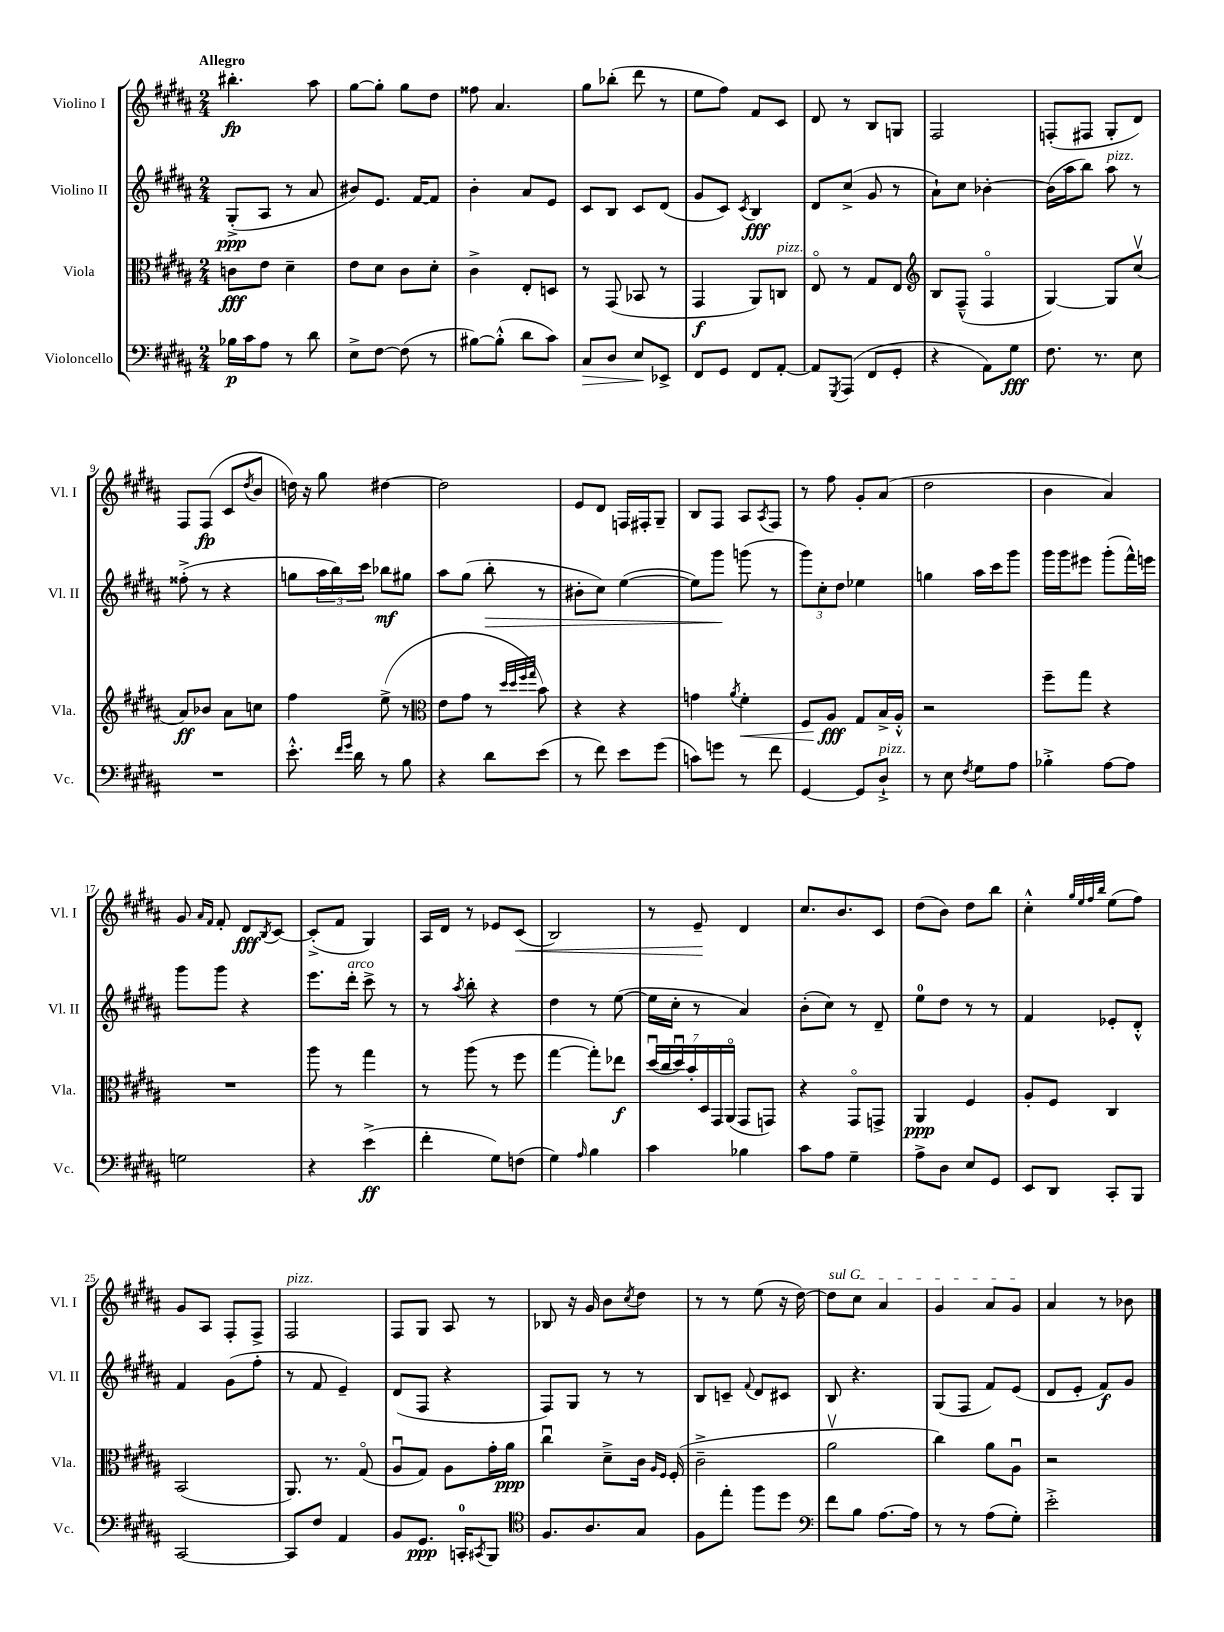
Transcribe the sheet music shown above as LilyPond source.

<<
\new StaffGroup <<
\new Staff = "s0" \with { instrumentName = "Violino I" shortInstrumentName = "Vl. I" } {
    \clef treble \key b \major \numericTimeSignature \time 2/4 \tempo "Allegro"
    bis''4.-.\fp ais''8 |
    gis''8~ gis''8-. gis''8 dis''8 |
    fisis''8 ais'4. |
    gis''8 bes''8-.( dis'''8 r8 |
    e''8 fis''8) fis'8 cis'8 |
    dis'8 r8 b8 g8 |
    fis2 |
    f8-.( fis8 gis8-. dis'8) |
    fis8 fis8\fp( cis'8 \acciaccatura { dis''8 } b'8 |
    d''16) r16 gis''8 dis''4~ |
    dis''2 |
    e'8 dis'8 f16 fis16-. gis8-- |
    b8 fis8 ais8 \acciaccatura { ais8 } fis8 |
    r8 fis''8 gis'8-. ais'8( |
    dis''2 |
    b'4 ais'4) |
    gis'8 \grace { ais'16 fis'16 } fis'8-. dis'8\fff \acciaccatura { b8 } cis'8~ |
    cis'8-.->( fis'8 gis4) |
    ais16 dis'16 r8 ees'8 cis'8\<( |
    b2) |
    r8 e'8--\! dis'4 |
    cis''8. b'8. cis'8 |
    dis''8( b'8) dis''8 b''8 |
    cis''4-.-^ \grace { gis''32 e''32 fis''32 b''32 } e''8( fis''8) |
    gis'8 ais8 fis8-. fis8-> |
    fis2^\markup { \italic "pizz." } |
    fis8 gis8 ais8 r8 |
    bes8 r16 gis'16 b'8 \acciaccatura { cis''8 } dis''8 |
    r8 r8 e''8( r16 dis''16~) |
    \once \override TextSpanner.bound-details.left.text = \markup { \italic "sul G" } dis''8\startTextSpan cis''8 ais'4 |
    gis'4 ais'8 gis'8\stopTextSpan |
    ais'4 r8 bes'8 \bar "|." |
}
\new Staff = "s1" \with { instrumentName = "Violino II" shortInstrumentName = "Vl. II" } {
    \clef treble \key b \major \numericTimeSignature \time 2/4
    gis8-.->\ppp( ais8 r8 ais'8 |
    bis'8) e'8. fis'16~ fis'8 |
    b'4-. ais'8 e'8 |
    cis'8 b8 cis'8 dis'8( |
    gis'8 cis'8) \acciaccatura { cis'8 } b4\fff |
    dis'8 cis''8->( gis'8 r8 |
    ais'8-!) cis''8 bes'4~-. |
    bes'16( ais''16 b''8) ais''8^\markup { \italic "pizz." } r8 |
    fisis''8-.->( r8 r4 |
    g''8 \tuplet 3/2 { ais''16 b''16) cis'''16 } bes''8\mf gis''8 |
    ais''8 gis''8( b''8-.\> r8 |
    bis'8-. cis''8) e''4~( |
    e''8) gis'''8\! g'''8( r8 |
    \tuplet 3/2 { gis'''8) cis''8-. dis''8 } ees''4 |
    g''4 ais''16 cis'''16 gis'''8 |
    gis'''16 gis'''16 eis'''8 gis'''8-.( fis'''16-^) e'''16 |
    gis'''8 gis'''8 r4 |
    e'''8. dis'''16-.^\markup { \italic "arco" } cis'''8-> r8 |
    r8 \acciaccatura { ais''8 } b''8-. r4 |
    dis''4 r8 e''8~( |
    e''16 cis''16-. r8 ais'4) |
    b'8-.( cis''8) r8 dis'8-- |
    e''8-0 dis''8 r8 r8 |
    fis'4 ees'8-. dis'8-.-^ |
    fis'4 gis'8( fis''8-. |
    r8 fis'8 e'4--) |
    dis'8( fis8 r4 |
    fis8) gis8 r8 r8 |
    b8 c'8-- \appoggiatura { fis'8 } dis'8 cis'8 |
    b8 r4. |
    gis8( fis8 fis'8) e'8( |
    dis'8 e'8-. fis'8\f) gis'8 \bar "|." |
}
\new Staff = "s2" \with { instrumentName = "Viola" shortInstrumentName = "Vla." } {
    \clef alto \key b \major \numericTimeSignature \time 2/4
    c'8\fff e'8 dis'4-- |
    e'8 dis'8 cis'8 dis'8-. |
    cis'4-> e8-. d8 |
    r8 gis,8( bes,8 r8 |
    gis,4\f ais,8) c8^\markup { \italic "pizz." } |
    e8\flageolet r8 gis8 e8 |
    \clef treble b8 fis8---^( fis4\flageolet |
    gis4~) gis8 cis''8\upbow( |
    ais'8\ff) bes'8 ais'8 c''8 |
    fis''4 e''8->( r8 |
    \clef alto e'8 gis'8 r8 \grace { dis''32 dis''32 fis''32 gis''32 } b'8) |
    r4 r4 |
    g'4 \acciaccatura { ais'8 } fis'4-.\< |
    fis8 ais8\fff\! gis8 b16-> ais16-.-^ |
    r2 |
    fis''8-- gis''8 r4 |
    R2 |
    ais''8 r8 gis''4 |
    r8 ais''8( r8 fis''8 |
    gis''4~ gis''8-.) ees''8\f |
    \tuplet 7/4 { dis''16\downbow( cis''16 dis''16\downbow) b'16-. dis16 gis,16 ais,16\flageolet( } gis,8 g,8) |
    r4 gis,8\flageolet g,8-> |
    ais,4\ppp fis4 |
    ais8-. fis8 cis4 |
    b,2( |
    ais,8.) r8. gis8\flageolet( |
    ais8\downbow gis8) ais8 gis'16-. ais'16\ppp |
    cis''4\downbow dis'8---> cis'16 \grace { ais16 fis16 } fis16-.( |
    cis'2---> |
    ais'2\upbow |
    cis''4) ais'8 ais8\downbow |
    r2 \bar "|." |
}
\new Staff = "s3" \with { instrumentName = "Violoncello" shortInstrumentName = "Vc." } {
    \clef bass \key b \major \numericTimeSignature \time 2/4
    bes16\p cis'16 ais8 r8 dis'8 |
    e8-> fis8~ fis8( r8 |
    bis8~) bis8-.-^( dis'8 cis'8) |
    cis8\> dis8 e8\! ees,8-> |
    fis,8 gis,8 fis,8 ais,8~-. |
    ais,8 \acciaccatura { gis,,8 } ais,,8( fis,8 gis,8-. |
    r4 ais,8) gis8\fff |
    fis8. r8. e8 |
    R2 |
    e'8.-.-^ \grace { fis'16 gis'16 } dis'16 r8 b8 |
    r4 dis'8 e'8( |
    r8 fis'8) e'8 gis'8( |
    c'8) g'8 r8 fis'8 |
    gis,4~ gis,8 dis8-!->^\markup { \italic "pizz." } |
    r8 e8 \acciaccatura { fis8 } gis8 ais8 |
    bes4-.-> ais8~ ais8 |
    g2 |
    r4 e'4->\ff( |
    fis'4-. gis8) f8( |
    gis4) \grace { ais16 } b4 |
    cis'4 bes4 |
    cis'8 ais8 gis4-- |
    ais8-> dis8 e8 gis,8 |
    e,8 dis,8 cis,8-. b,,8 |
    cis,2~ |
    cis,8 fis8 ais,4 |
    b,8 gis,8.\ppp c,16-0-. \acciaccatura { cis,8 } b,,8 |
    \clef tenor fis8. ais8. gis8 |
    fis8 e''8-. fis''8 dis''8 |
    \clef bass fis'8 b8 ais8.~ ais16 |
    r8 r8 ais8( gis8-.) |
    e'2-.-> \bar "|." |
}
>>
>>
